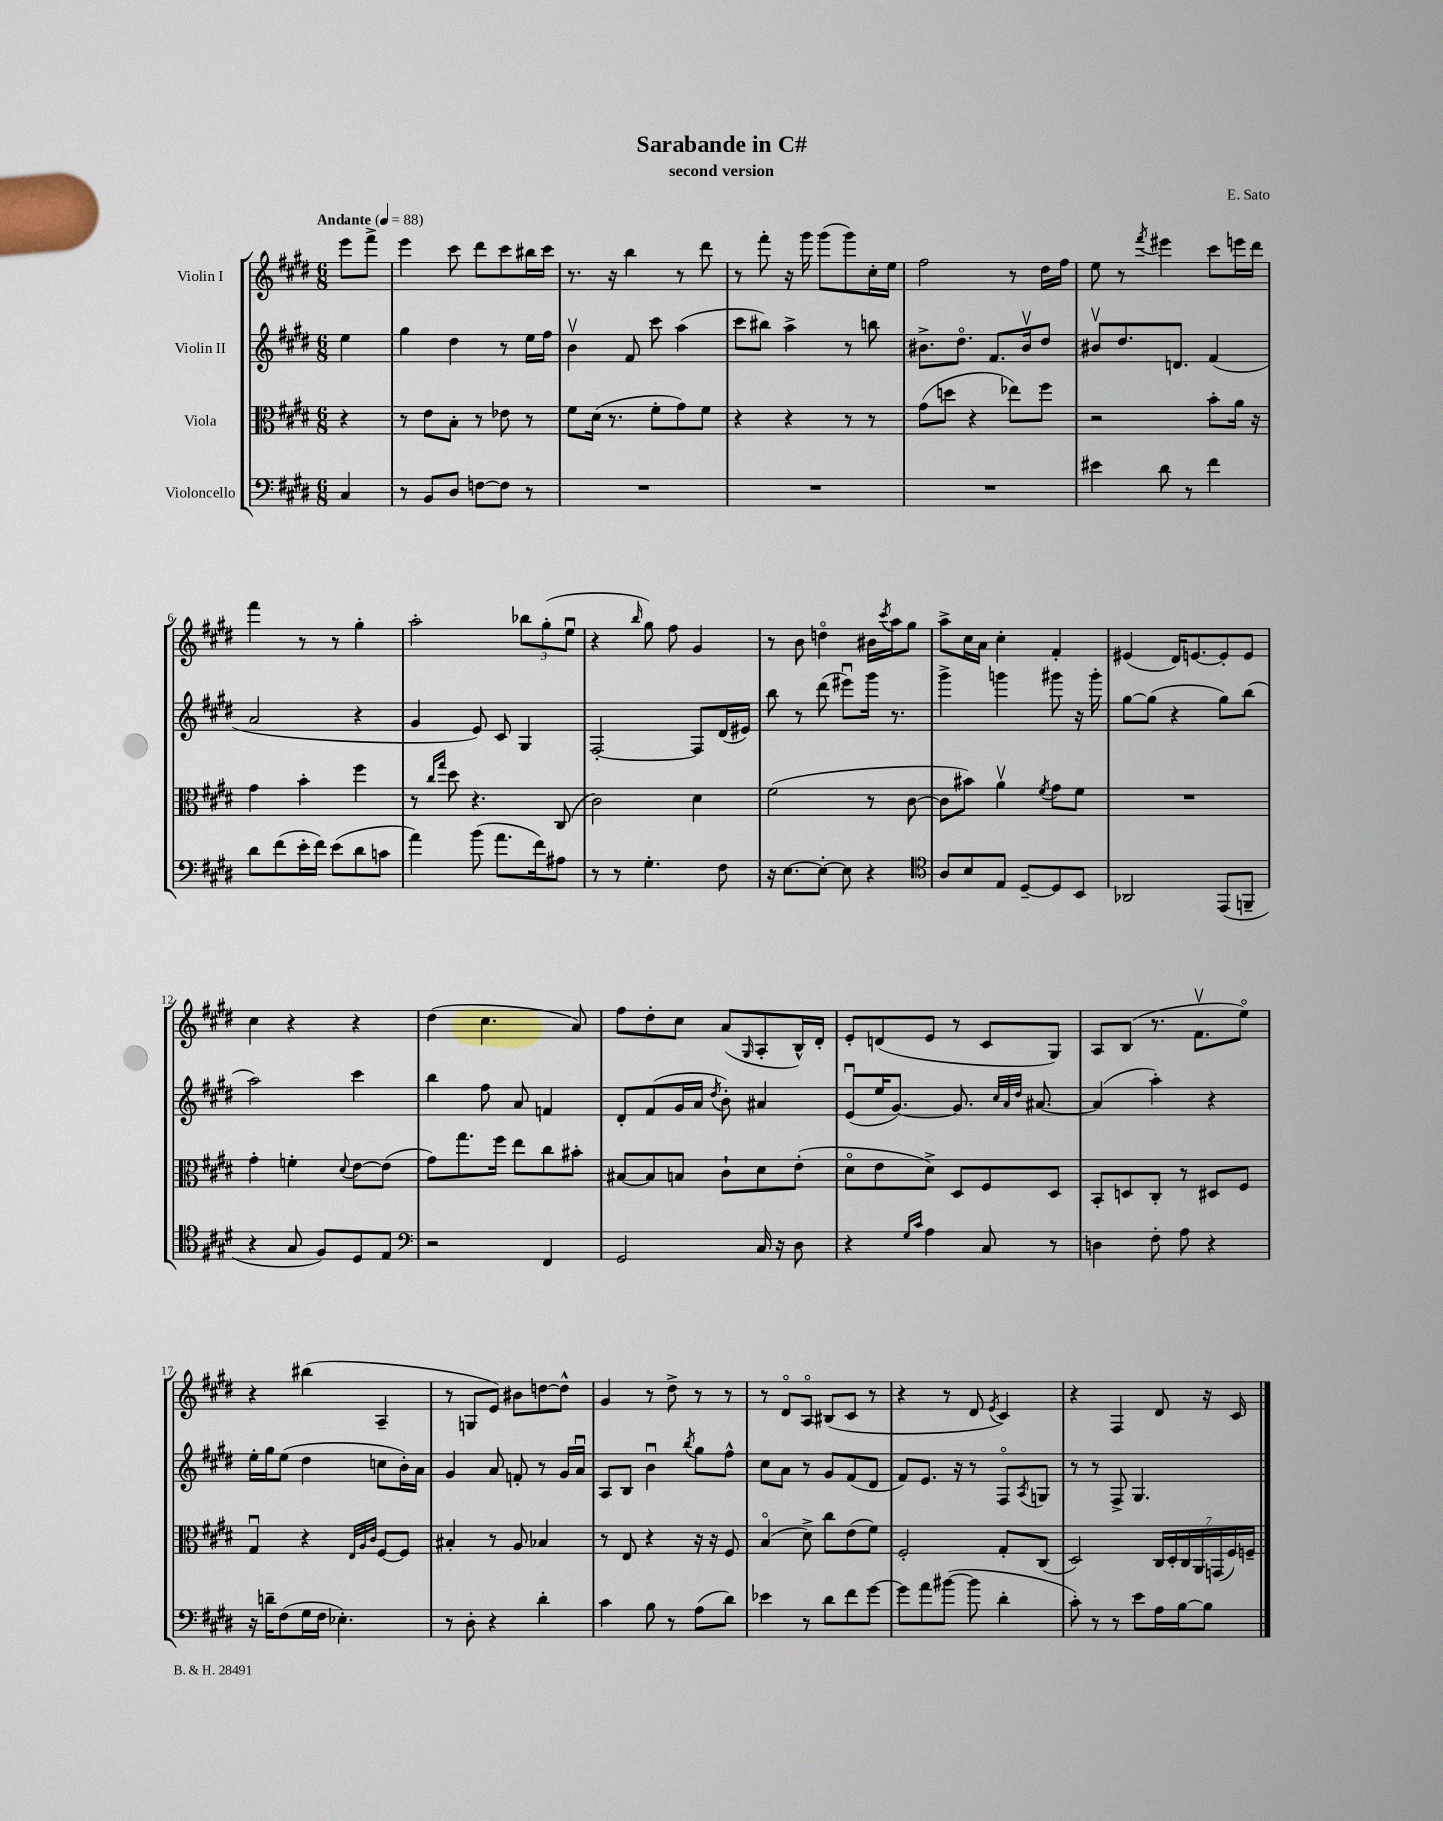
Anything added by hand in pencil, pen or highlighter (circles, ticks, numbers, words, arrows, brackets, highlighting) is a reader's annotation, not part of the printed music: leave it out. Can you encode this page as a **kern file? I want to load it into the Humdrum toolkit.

**kern	**kern	**kern	**kern
*staff4	*staff3	*staff2	*staff1
*clefF4	*clefC3	*clefG2	*clefG2
*k[f#c#g#d#]	*k[f#c#g#d#]	*k[f#c#g#d#]	*k[f#c#g#d#]
*M6/8	*M6/8	*M6/8	*M6/8
*MM88	*MM88	*MM88	*MM88
4C#	4r	4ee	8eee
.	.	.	8fff#^
=	=	=	=
8r	8r	4gg#	4eee
8BB	8e	.	.
8D#	8B'	4dd#	8ccc#
[8F	8r	.	8ddd#
8F]	8e-	8r	8ccc#
8r	8r	16ee	16bb#
.	.	16ff#	16ccc#
=	=	=	=
2.r	8f#	4bv	8.r
.	(16d#	.	.
.	8.r	.	16r
.	.	8f#	4bb
.	8f#'	8ccc#	.
.	8g#)	(4aa	8r
.	8f#	.	8ddd#
=	=	=	=
2.r	4r	8ccc#	8r
.	.	8bb#)	8fff#'
.	4r	4aa^	16r
.	.	.	16ggg#
.	.	.	(8ggg#
.	8r	8r	8ggg#)
.	8r	8bb	16cc#'
.	.	.	16ee
=	=	=	=
2.r	(8g#	8.b#^	2ff#
.	8dd	.	.
.	.	8.dd#o	.
.	4r	.	.
.	.	8.f#	.
.	8ee-)	.	8r
.	.	16b#v	.
.	8ff#	8dd#	16dd#
.	.	.	16ff#
=	=	=	=
4e#	2r	8b#v	8ee
.	.	8.dd#	8r
.	.	.	8qfff#
8d#	.	.	4eee#
.	.	8.d	.
8r	.	.	.
4f#	8b'	(4f#	8ccc#
.	16a	.	16eee
.	16r	.	16ddd#
=	=	=	=
8d#	4g#	2a	4fff#
(8f#	.	.	.
16e'	4b'	.	8r
16f#)	.	.	.
(8e	.	.	8r
8d#	4ff#	4r	4gg#'
8c	.	.	.
=	=	=	=
4a)	8r	4g#	2aa'
.	16qqcc#	.	.
.	16qqgg#	.	.
.	8dd#	.	.
(8b	4.r	8e)	.
8.a	.	8c#	.
.	.	4G#	12bb-
16f#)	.	.	.
.	.	.	(12gg#'
8A#	(8C#	.	.
.	.	.	12eeu
=	=	=	=
8r	2c#)	[2F#'	4r
8r	.	.	.
.	.	.	16qqbb
4.G#'	.	.	8gg#)
.	.	.	8ff#
.	4d#	8F#]	4g#
8F#	.	(16d#	.
.	.	16e#)	.
=	=	=	=
16r	(2f#	8bb	8r
[8.E	.	.	.
.	.	8r	8b
8E'_	.	(8ddd#	4ddo
8E]	.	8eee#u)	.
4r	8r	16ggg#	16b#
.	.	.	8qccc#
.	.	8.r	16aa
.	[8c#	.	8gg#
=	=	=	=
*clefC4	*	*	*
8A	8c#]	4ggg#^	8aa^
8B	8b#)	.	16cc#
.	.	.	16a
8E	4av	4ggg	4cc#'
[8D#~	.	.	.
.	8qf#	.	.
8D#]	8g#	8ggg#	4f#'
8BB	8f#	16r	.
.	.	16ggg#'	.
=	=	=	=
2AA-	2.r	[8gg#	(4e#
.	.	(8gg#]	.
.	.	4r	16d#)
.	.	.	[8.e
(8EE	.	8gg#)	8e']
8FF~	.	(8bb	8e
=	=	=	=
4r	4g#'	2aa)	4cc#
8G#	4f'	.	4r
8F#)	.	.	.
.	8qqd#	.	.
8D#	[8e	4ccc#	4r
8E	(8e]	.	.
=	=	=	=
*clefF4	*	*	*
2r	8g#)	4bb	(4dd#
.	8.gg#	.	.
.	.	8ff#	4.cc#
.	16ff#	.	.
.	8ee	8a	.
4FF#	8cc#	4f	.
.	8b#'	.	8a)
=	=	=	=
2GG#	[8B#	8d#'	8ff#
.	8B#]	(8f#	8dd#'
.	8B	16g#	8cc#
.	.	16a	.
.	.	8qdd#	.
.	8c#`	8b')	(8a
.	.	.	16qqG#
16C#	8d#	4a#	8A'
16r	.	.	.
8D#	(8e'	.	16B^^)
.	.	.	16d#'
=	=	=	=
4r	8d#o	(8eu	8e'
.	8e	16ee	(8d
.	.	[8.g#)	.
16qqG#	.	.	.
16qqc#	.	.	.
4A	8d#^)	.	8e
.	8D#	8.g#]	8r
8C#	8F#	.	8c#
.	.	32qqcc#	.
.	.	32qqa	.
.	.	32qqdd#	.
.	.	[8.a#	.
8r	8D#	.	8G#)
=	=	=	=
4D	8BB'	(4a#]	8A
.	8D	.	(8B
8F#'	8C#'	4aa')	8.r
8A	8r	.	.
.	.	.	8.f#v
4r	8D#	4r	.
.	8F#	.	8eeo)
=	=	=	=
16r	4G#u	16ee'	4r
16d~	.	16gg#	.
(8F#	.	(8ee	.
16G#	4r	4dd#	(4bb#
16F#	.	.	.
4.E-')	.	.	.
.	32qqE	.	.
.	32qqA	.	.
.	32qqc#	.	.
.	[8F#	8cc	4A~
.	8F#]	16b')	.
.	.	16a	.
=	=	=	=
8r	4B#'	4g#	8r
8D#'	.	.	8G
4r	8r	8a	8e)
.	8A	8f'	8b#
4d#'	4B-	8r	[8dd
.	.	16g#	8dd^^]
.	.	16au	.
=	=	=	=
4c#	8r	8A	4g#
.	8E	8B	.
8B	4r	4bu	8r
8r	.	.	8dd#^
.	.	8qbb	.
(8A	16r	8gg#	8r
.	16r	.	.
8d#)	8F#	8ff#^^	8r
=	=	=	=
4e-	(4Bo	8cc#	8r
.	.	8a	8d#o
8r	8d#^)	8r	8Ao
8d#	8cc#	8g#	(8B#
8f#	(8e	(8f#	8c#
[8g#	8f#)	8d#	8r
=	=	=	=
8g#]	2F#'	8f#)	4r
8a	.	8.e	.
([8b#	.	.	8r
.	.	16r	.
8b#]	.	8r	8d#
.	.	.	8qe
4d#'	8G#'	8F#o	4c#)
.	.	8qA	.
.	(8C#	8G	.
=	=	=	=
8c#')	2D#)	8r	4r
8r	.	8r	.
8r	.	8F#^	4F#
8e	.	4.G#	.
16A	28C#	.	8d#
.	28D#'	.	.
[16B	.	.	.
.	28C#	.	.
.	28AA	.	.
8B]	.	.	16r
.	(28GG	.	.
.	28F#)	.	.
.	.	.	16c#
.	28F~	.	.
==	==	==	==
*-	*-	*-	*-
